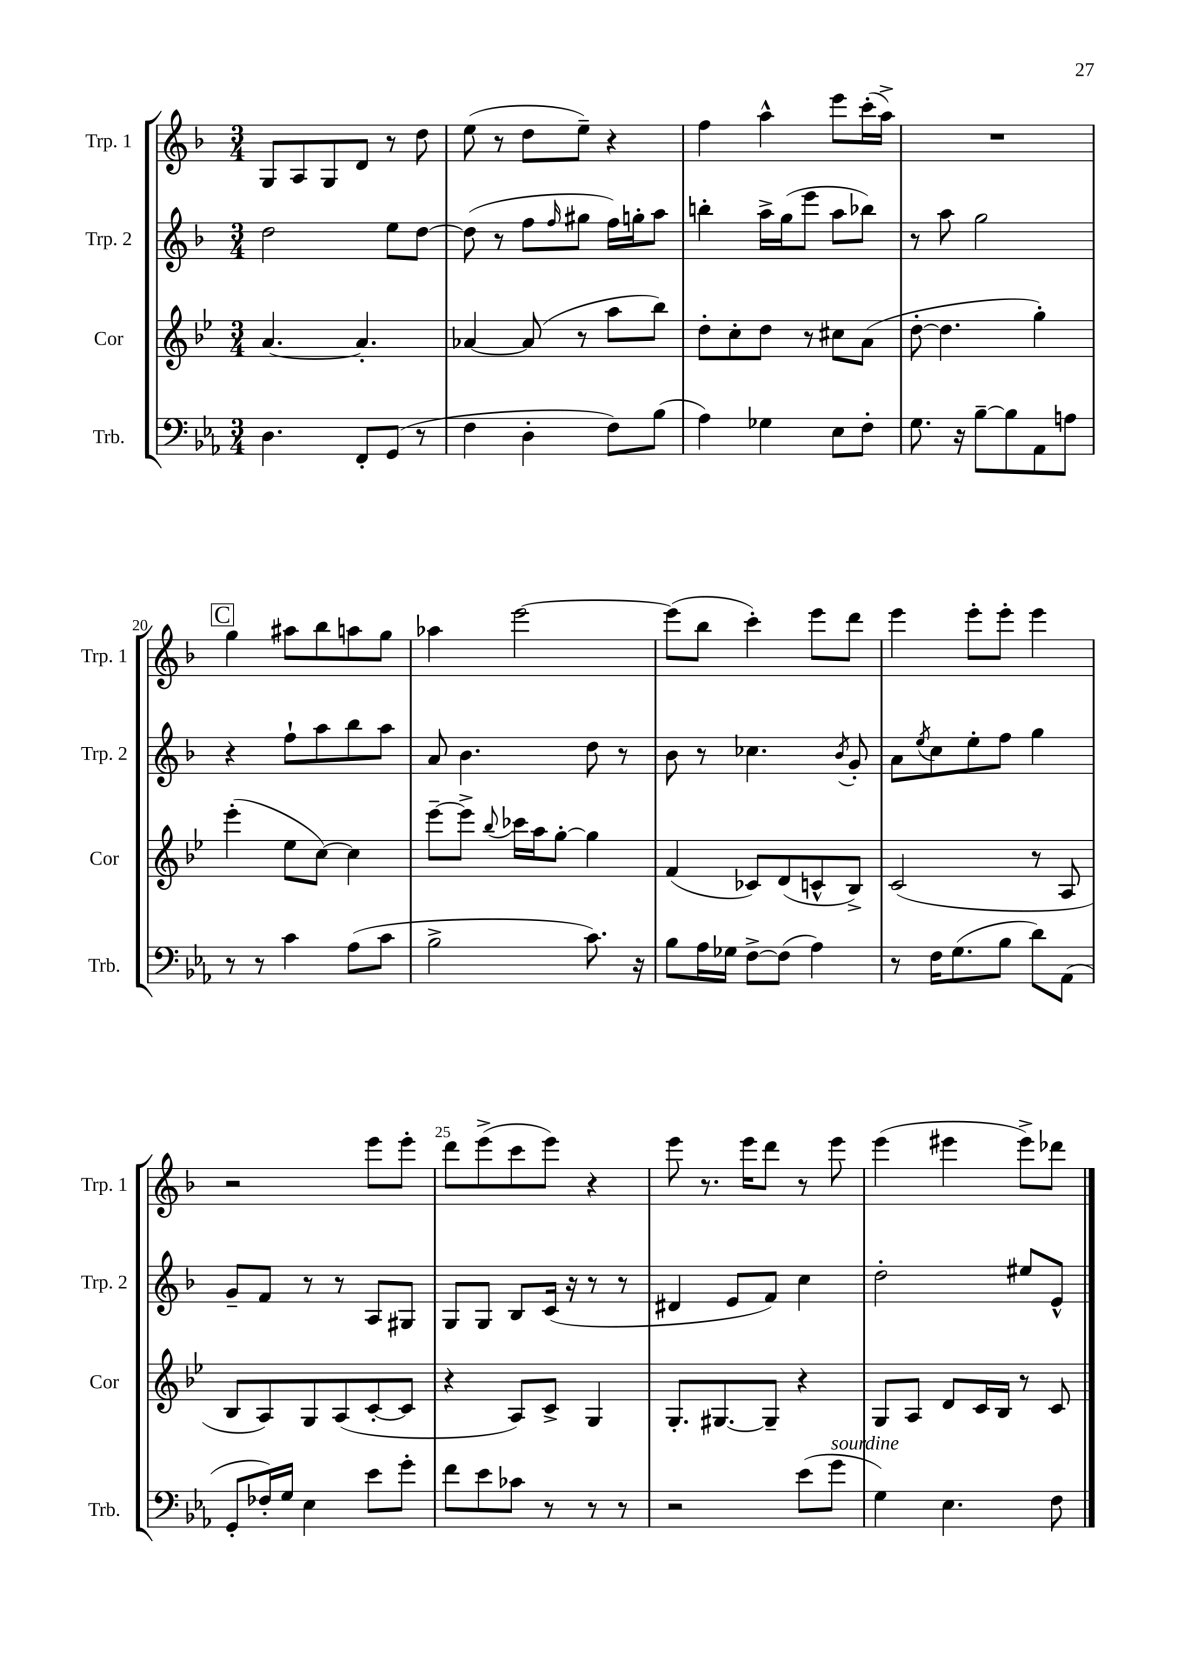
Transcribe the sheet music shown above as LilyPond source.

<<
\new StaffGroup <<
\new Staff = "s0" \with { instrumentName = "Trp. 1" shortInstrumentName = "Trp. 1" } {
    \clef treble \key f \major \numericTimeSignature \time 3/4
    g8 a8 g8 d'8 r8 d''8 |
    e''8( r8 d''8 e''8--) r4 |
    f''4 a''4-^ e'''8 c'''16-.( a''16->) |
    R2. |
    \mark \markup { \box "C" } g''4 ais''8 bes''8 a''8 g''8 |
    aes''4 e'''2~ |
    e'''8( bes''8 c'''4-.) e'''8 d'''8 |
    e'''4 e'''8-. e'''8-. e'''4 |
    r2 e'''8 e'''8-. |
    d'''8 e'''8->( c'''8 e'''8) r4 |
    e'''8 r8. e'''16 d'''8 r8 e'''8 |
    e'''4( eis'''4 eis'''8->) des'''8 \bar "|." |
}
\new Staff = "s1" \with { instrumentName = "Trp. 2" shortInstrumentName = "Trp. 2" } {
    \clef treble \key f \major \numericTimeSignature \time 3/4
    d''2 e''8 d''8~ |
    d''8( r8 f''8 \grace { f''16 } gis''8 f''16) g''16-. a''8 |
    b''4-. a''16-> g''16( e'''8 a''8 bes''8) |
    r8 a''8 g''2 |
    \mark \markup { \box "C" } r4 f''8-! a''8 bes''8 a''8 |
    a'8 bes'4. d''8 r8 |
    bes'8 r8 ces''4. \acciaccatura { bes'8 } g'8-. |
    a'8 \acciaccatura { e''8 } c''8 e''8-. f''8 g''4 |
    g'8-- f'8 r8 r8 a8 gis8 |
    g8 g8 bes8 c'16( r16 r8 r8 |
    dis'4 e'8 f'8) c''4 |
    d''2-. eis''8 e'8-^ \bar "|." |
}
\new Staff = "s2" \with { instrumentName = "Cor" shortInstrumentName = "Cor" } {
    \clef treble \key bes \major \numericTimeSignature \time 3/4
    a'4.~ a'4.-. |
    aes'4~ aes'8( r8 a''8 bes''8) |
    d''8-. c''8-. d''8 r8 cis''8 a'8( |
    d''8~-. d''4. g''4-.) |
    \mark \markup { \box "C" } ees'''4-.( ees''8 c''8~) c''4 |
    ees'''8~-- ees'''8-> \appoggiatura { bes''8 } ces'''16 a''16 g''8~-. g''4 |
    f'4( ces'8) d'8( c'8-^ bes8->) |
    c'2( r8 a8 |
    bes8 a8) g8 a8( c'8~-. c'8 |
    r4 a8) c'8-> g4 |
    g8.-. gis8.~ gis8-- r4 |
    g8 a8 d'8 c'16 bes16 r8 c'8 \bar "|." |
}
\new Staff = "s3" \with { instrumentName = "Trb." shortInstrumentName = "Trb." } {
    \clef bass \key ees \major \numericTimeSignature \time 3/4
    d4. f,8-. g,8( r8 |
    f4 d4-. f8) bes8( |
    aes4) ges4 ees8 f8-. |
    g8. r16 bes8~-- bes8 aes,8 a8 |
    \mark \markup { \box "C" } r8 r8 c'4 aes8( c'8 |
    bes2-> c'8.) r16 |
    bes8 aes16 ges16 f8~-> f8( aes4) |
    r8 f16 g8.( bes8 d'8) aes,8( |
    g,8-. fes16-.) g16 ees4 ees'8 g'8-. |
    f'8 ees'8 ces'8 r8 r8 r8 |
    r2 ees'8( g'8^\markup { \italic "sourdine" } |
    g4) ees4. f8 \bar "|." |
}
>>
>>
\layout { \context { \Score currentBarNumber = #16 \override BarNumber.break-visibility = ##(#f #t #t) barNumberVisibility = #(every-nth-bar-number-visible 5) } }
